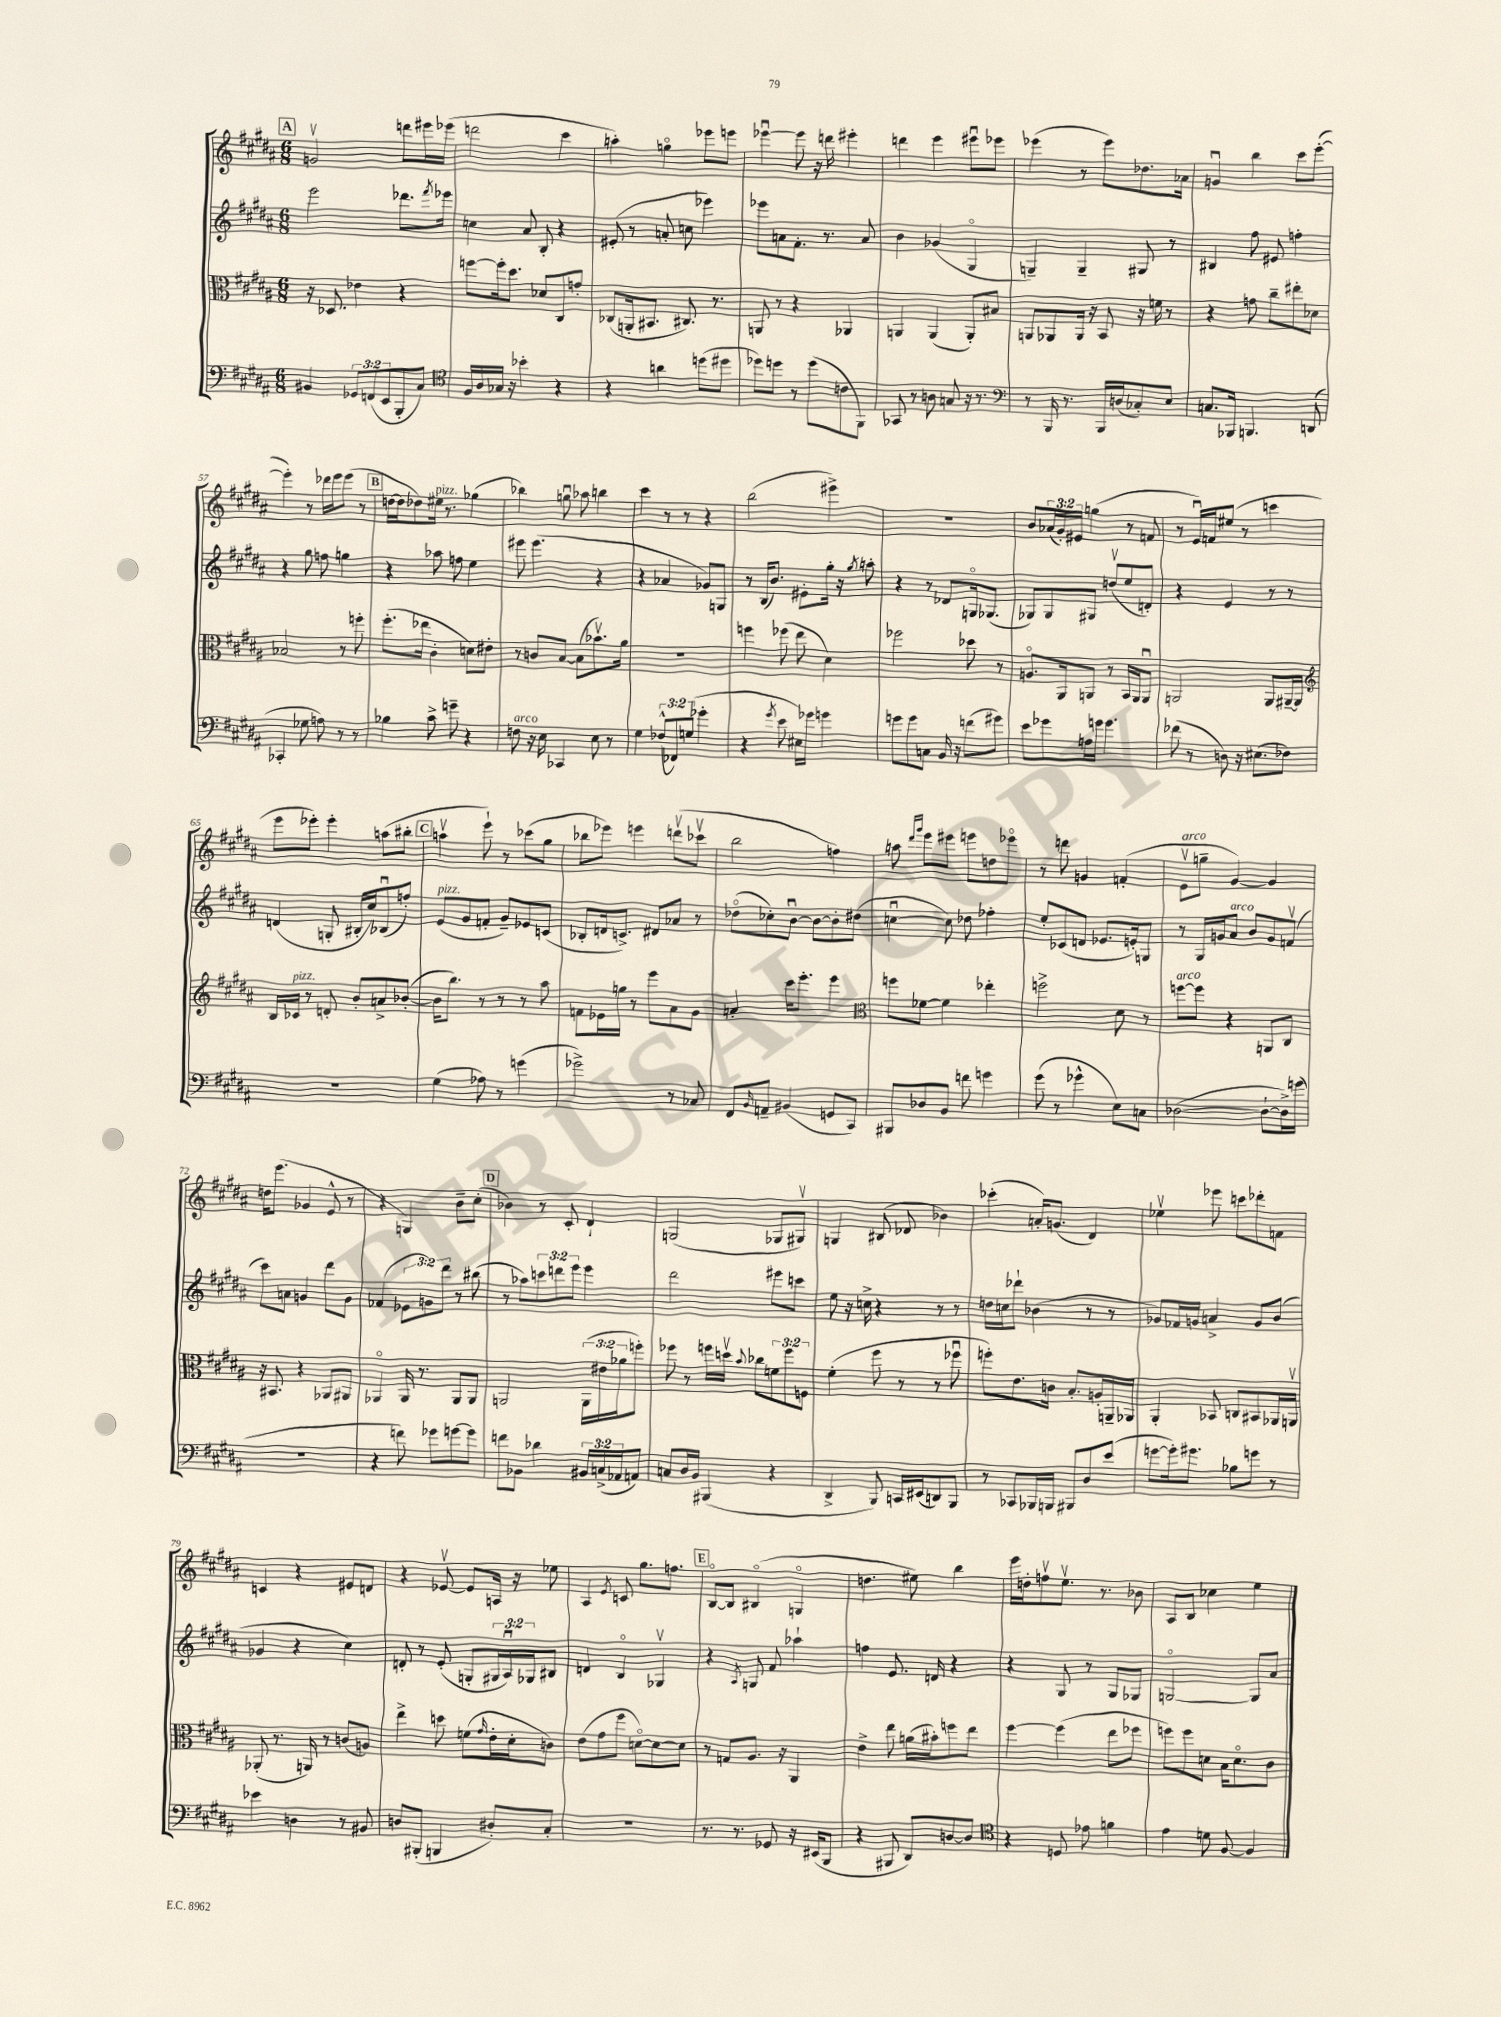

**kern	**kern	**kern	**kern
*staff4	*staff3	*staff2	*staff1
*clefF4	*clefC3	*clefG2	*clefG2
*k[f#c#g#d#a#]	*k[f#c#g#d#a#]	*k[f#c#g#d#a#]	*k[f#c#g#d#a#]
*M6/8	*M6/8	*M6/8	*M6/8
4BB#	16r	2eee	2gv
.	8.D-	.	.
12GG-	4e-	.	.
(12FF	.	.	.
12EE	.	.	.
8BBB'	4r	8.ddd-	8ddd
8C#)	.	.	16eee#
.	.	8qfff#	.
.	.	16eee-	(16eee-
=	=	=	=
*clefC4	*	*	*
16F#	[8ff	4cc	2ddd
16A#	.	.	.
16G-	16ff']	.	.
16r	8.dd#	.	.
4b-'	.	8a#	.
.	8d-	8B'	.
4r	8C#	4r	4ccc#
.	8g'	.	.
=	=	=	=
4r	(8C-	(8e#'	4aa')
.	16AA'	8r	.
.	8.BB#	.	.
4a	.	8a'	4ggo
.	8.C#)	8cc	.
(8dd	.	4eee-)	8eee-
.	8.r	.	.
8dd#	.	.	8eee
=	=	=	=
8dd-)	8AA	8eee-	[4eee-u
8dd	8r	8a	.
8r	4r	8.f#'	8eee-]
(8dd	.	.	16r
.	.	8.r	16ddd
8c	4AA-	.	4eee#'
8FF#)	.	8a	.
=	=	=	=
8GG-	4AA	4b	4ddd
8r	.	.	.
8A	(4AA	(4g-	4eee
8G	.	.	.
16r	8AA')	4G#o	8eee#u
8.r	.	.	.
.	8B#	.	8eee-
=	=	=	=
*clefF4	*	*	*
8r	8AA	4G~)	(4eee-
16BBB	8AA-	.	.
8.r	.	.	.
.	16AA-	4G~	8r
.	16r	.	.
16BBB	8BB	.	8eee-)
(16D	.	.	.
8C-')	16r	8G#	8.dd-
.	16f	.	.
8E	8r	8r	.
.	.	.	16a-
=	=	=	=
8.C	4r	4B#	4gu
16BBB-	.	.	.
4.BBB	8g	8ff#	4bb
.	8cc#~	8e#	.
.	8ee#'	4ff'	8ccc#
(8DD	8d-	.	([8eee'
=	=	=	=
4CC-'	2B-	4r	4eee'])
8G-	.	8gg#	8r
8A)	.	8ff	16ddd-
.	.	.	16eee
8r	8r	4gg	(8eee
8r	8ff'	.	8r
=	=	=	=
4B-	(8.ff#'	4r	[16dd
.	.	.	16dd]
.	.	.	8dd-)
.	16ee-	.	.
8c#^	4c#'	8aa-	16ee#
.	.	.	8.r
8g~	.	8ff	.
4r	8d)	4ee	(4gg-
.	8e#'	.	.
=	=	=	=
8F	8r	8eee#	4bb-)
16r	8c	(4.eee#	.
16E	.	.	.
4CC-	[8B	.	8ggu
.	(8B]	.	8aa-
8E	8.b-v)	4r	4bb
8r	.	.	.
.	16a#	.	.
=	=	=	=
4G#	2.r	4r	4ccc#
(12F-^^	.	4a-	8r
12FF-)	.	.	.
.	.	.	8r
(12G	.	.	.
4g-'	.	8g-)	4r
.	.	8G	.
=	=	=	=
4r	4ff	8r	(2bb
.	.	(16B	.
.	.	8.b)	.
8qg#	.	.	.
8e	(8ff-	.	.
16E#)	8ee	8e#'	.
16g-	.	.	.
4g	4d#)	16gg#'	4eee#^)
.	.	16r	.
.	.	8qgg#	.
.	.	8aa'	.
=	=	=	=
8g	2ff-	4r	2.r
8g	.	.	.
8C	.	8r	.
16BB	.	8d-	.
16r	.	.	.
(8f	8dd-	16Go	.
.	.	(8.G-	.
8g#)	8r	.	.
=	=	=	=
8e	8.Ao	8G-)	8b
8g-	.	8G-	(24a-
.	.	.	24g#')
.	16AA#	.	.
.	.	.	24e#
16A	8AA	8G#	(4gg
16g	.	.	.
4.g	8r	(8ddv	.
.	16BB	8ee	8r
.	16AA	.	.
.	8AAu	8d')	8f
=	=	=	=
(8f-	2AA	4r	8r
8r	.	.	16eu)
.	.	.	16f
8D)	.	4e	(8ee#
16r	.	.	8r
(8.E#	.	.	.
.	8AA	8r	4ccc
8F-)	[16AA#~	8r	.
.	16AA#]	.	.
=	=	=	=
*	*clefG2	*	*
2.r	16B	(4d	8eee
.	16c-	.	.
.	8r	.	8eee-')
.	8d'	8G'	4eee-'
.	8b'	16B#'	.
.	.	16cc#)	.
.	8a^	(8B-u	(8aa
.	([8b-'	8ff')	8bb#'
=	=	=	=
(4G#	16b-]	(8e	4aav
.	8.bb)	.	.
.	.	8g#	.
8A-)	8r	8f'	8eee`)
8r	8r	8g#~)	8r
(4g	8r	8e-	(8ccc-
.	8aa#	(8c	8gg#
=	=	=	=
2g-^)	8f	8B-'	8bb-
.	16e-	16d	8eee-)
.	16gg	8.c^)	.
.	8r	.	4eee
.	8eee	8d#	.
8r	8a#	8a-	(8dddv
8C-	8g#	8r	8ccc-v
=	=	=	=
8FF#	4a'	(8dd-o	2bb
16qqBB	.	.	.
8AA~	.	8cc-')	.
(4BB#	16ccc#	[8bu	.
.	8.eee'	.	.
.	.	8b_	.
8GG	4eee	8b']	4ff)
8CC#)	.	(8dd#	.
=	=	=	=
*	*clefC3	*	*
8BBB#	8ff	[4ccu	8aa
.	.	.	16qqddd#
.	.	.	16qqggg#
8D-	[8f-	.	8eee
8BB	4f-]	8cc])	8eee#
8f	.	8dd-	8eee
4g	4ee-'	4ff-'	8dd
.	.	.	8eee-o
=	=	=	=
(8g#	2ff^	8ee'	8r
8r	.	(8c-	8ddd
4g-^^	.	8d	4g
.	.	8.e-	.
8E)	8d#	.	(4f'
.	.	16e')	.
8C	8r	8G	.
=	=	=	=
([2D-	[8ff	8r	8ev
.	8ff]	16G#	8gg~
.	.	16g	.
.	4r	8a#	[4g#)
.	.	8b	.
8D-`_	8AA	8g	4g#]
16D-^])	8C#	(8fv	.
(16g	.	.	.
=	=	=	=
2.r	16r	8ccc#)	16dd
.	8.BB#	.	(8.eee
.	.	8a	.
.	4r	4g	4g-
.	8AA-	8ddd#	8e^^
.	8AA#	8g	8r
=	=	=	=
4r	4AA-o	(4f-	4r
8f)	16AA-	12e-	4G)
.	8.r	.	.
.	.	12g)	.
8g-	.	.	.
.	.	12ddd#	.
[8g	8AA-	8r	8b~
8g]	8AA-	(8bb#	(8cc#'
=	=	=	=
8f	2AA	8r	4b-)
8BB-	.	8aa-)	.
4d-	.	12ccc	8r
.	.	12ddd	.
.	.	.	8c#'
.	.	12eee	.
24BB#	(24AA	4eee	4d#`
(24C^	24e#	.	.
24AA-	24a-	.	.
8AA)	8ff')	.	.
=	=	=	=
8C	8ff-	2ddd#	(2G
16D#	8r	.	.
16BB	.	.	.
(4BBB#	16ff	.	.
.	16ddv	.	.
.	8qqb	.	.
.	8cc-	.	.
4r	12f	8eee#	8G-
.	12ff	.	.
.	.	8ccc	8G#v)
.	12F	.	.
=	=	=	=
4DD#^	(4f#'	8ee	4G
.	.	16r	.
.	.	16cc^	.
8BBB)	8ff#	4r	(8B#
16CC	8r	.	8d-
(16EE#	.	.	.
8DD)	8r	8r	4b-)
8BBB	8ff-u	8r	.
=	=	=	=
8r	8ff')	16dd	(4ccc-'
.	.	16cc	.
8CC-	8.e	8ddd-`	.
16BBB-	.	(4b-	16a')
16BBB	16c	.	(8.g
8BBB#	8.B'	.	.
8D#	.	8r	4d#)
.	16A'	.	.
(8e	16AA~	8r	.
.	16AA-	.	.
=	=	=	=
[8g	4AA#'	8g-)	4ee-v
16g'])	.	16f-	.
8.g#	.	16g	.
.	8BB-	4a^	8eee-
8B-	8C	.	8ccc
8g	8BB#	8g	8ddd-'
8r	16AA-	(8b	8f
.	16AAv	.	.
=	=	=	=
4e-	(8AA-'	4g-	4c
.	8.r	.	.
4D	.	4r	4r
.	16AA)	.	.
.	8r	.	.
8r	(8c	4cc#)	8e#
8BB#	8A)	.	8d
=	=	=	=
8D	4ee^	8d'	4r
(8BBB#'	.	8r	.
4BBB	8dd	(8e'	[8e-v
.	(8f	8G'	8e-]
.	16qqg#	.	.
8D#')	16e'	24G#	16A
.	.	24A#u)	.
.	16d#'	.	16r
.	.	24G-	.
8C#'	8c)	8B#	8ee-
=	=	=	=
2.r	(8e	4d	4A#
.	8g#	.	.
.	.	.	8qe
.	8ff#	4Bo	8c
.	[8do)	.	8.gg#
.	8d_	4G-v	.
.	.	.	8.ff
.	8d]	.	.
=	=	=	=
8.r	8r	4r	[8Bo
.	8G	.	8B]
8.r	.	.	.
.	.	8qA#	.
.	8.A#	8G	(4B#o
8GG-	.	8f#	.
.	16r	.	.
16r	4AA#	4aa-`	4Go
(16EE#	.	.	.
8BBB	.	.	.
=	=	=	=
4r	4e^	4ff	4.dd
8BBB#	8ee	8.e	.
8DD#)	(16a	.	8ee#)
.	16b#')	16d	.
[8D	8ff	4r	4bb
8D]	8ee	.	.
=	=	=	=
*clefC4	*	*	*
4r	[4ff#	4r	16eee
.	.	.	16dd'
.	.	.	8ffv
8D	(4ff#]	8G#	8.eev
8e-	.	8r	.
.	.	.	8.r
4f	8ee	8G#	.
.	8ff-	8G-	8b-
=	=	=	=
4e	8ff)	[2Go	8A#
.	8ff	.	8B
8d	8d	.	4cc-
[8F#	16B	.	.
.	8.do	.	.
4F#]	.	8G]	4ee
.	8c#	8a#	.
==	==	==	==
*-	*-	*-	*-
